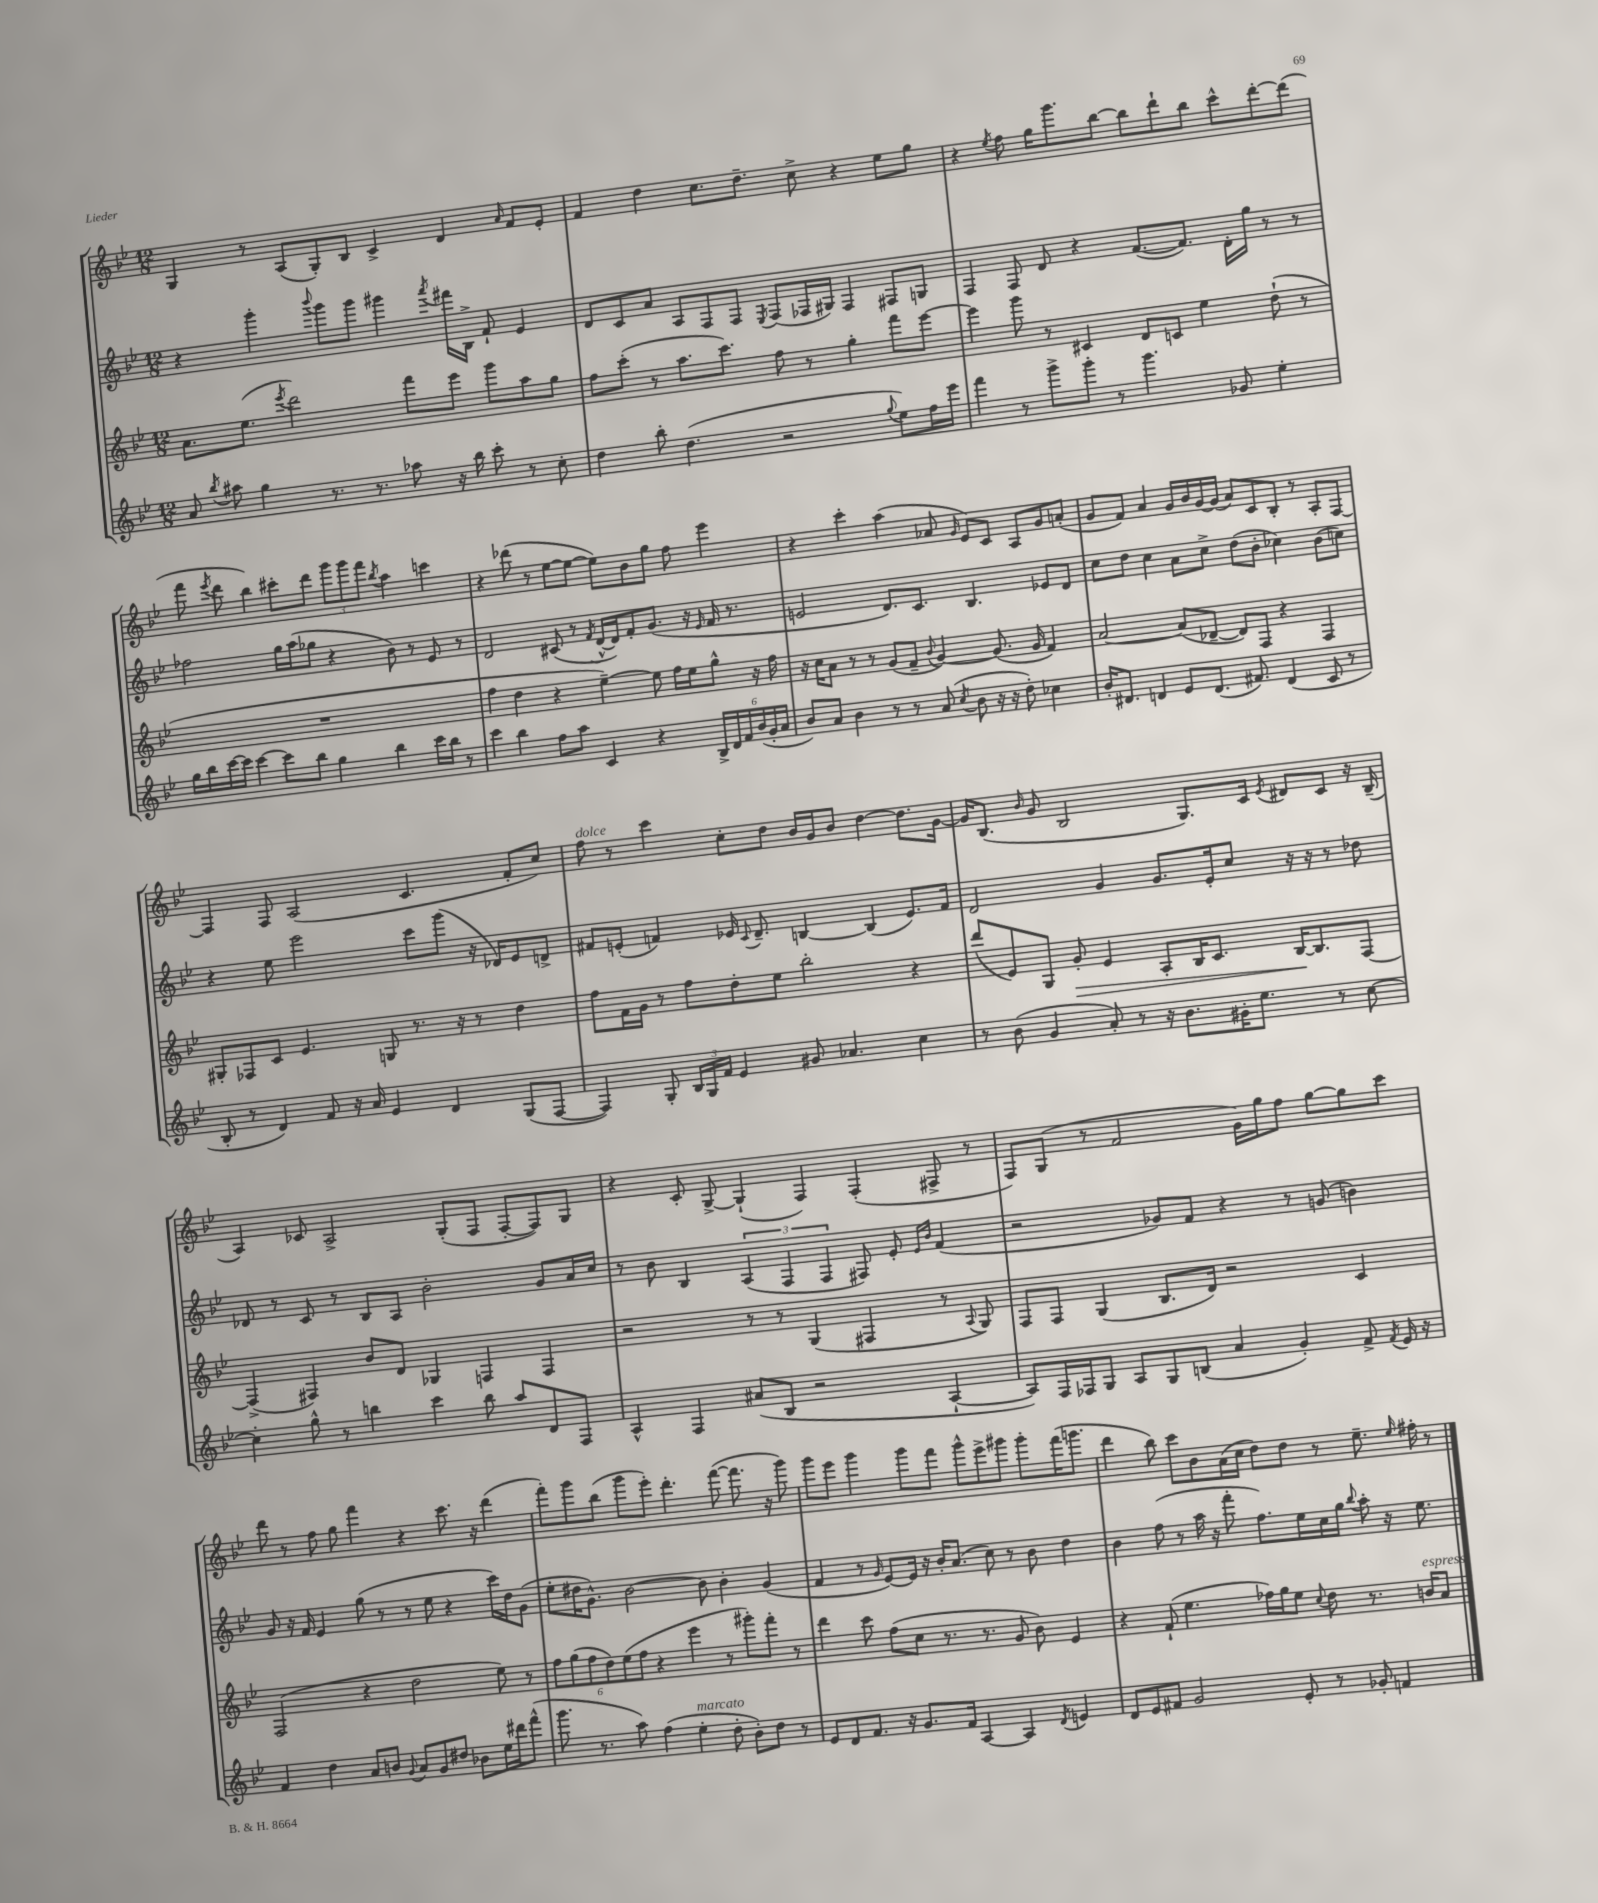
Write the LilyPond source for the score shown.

<<
\new StaffGroup <<
\new Staff = "s0" {
    \clef treble \key bes \major \numericTimeSignature \time 12/8
    \autoBeamOff g4 r8 a8[( g8-.) bes8] c'4-> d'4 \grace { a'16 } f'8[ ees'8]-. |
    f'4 d''4 c''8.[ d''8.]-- c''8-> r4 ees''8[ g''8] |
    r4 \acciaccatura { ees''8 } f''8 g''16[ g'''8. bes''8]~ bes''8[ d'''8-! bes''8] c'''8[-^ d'''8~-. d'''8]( |
    f'''8 \acciaccatura { ees'''8 } d'''8 bes''4) cis'''8[-. d'''8] \tuplet 3/2 { g'''8[ g'''8 f'''8] } \acciaccatura { bes''8 } a''4 c'''4 |
    r4 des'''8( r8 ees''8[~ ees''8]~ ees''8[) bes'8 g''8] f''8 ees'''4 |
    r4 c'''4-. a''4( aes'8 \grace { g'16 } ees'8[) c'8] a8[ g'8 a'8]-.( |
    g'8[ f'8]) a'4 g'16[ bes'16 g'16~ g'16]( a'8[) c'8 bes8]-. r8 a8[-. f8]~ |
    f4 f8 a2( c'4. f'8[-. c''8]) |
    f''8^\markup { \italic "dolce" } r8 c'''4 c''8[-. d''8] bes'16[ g'16 bes'8] d''4~ d''8.[ g'16]~ |
    g'16[ bes8.]( \grace { bes'16 } g'8 bes2 g8.[) c'16] \acciaccatura { ees'8 } dis'8[ c'8] r16 bes16--( |
    a4) ces'8 a2-> g8[-.( f8] f8[~-. f8) g8] |
    r4 c'8-. g8~-> g4-!( f4) f4-.( fis8-> r8 |
    f8[) g8]( r8 f'2 g'16[) g''16 f''8] g''8[~ g''8 c'''8] |
    d'''8 r8 f''8 g''8 f'''4 r4 c'''8. r16 d'''4( |
    f'''8[-.) g'''8 bes''8]( g'''8[ ees'''8]-.) d'''4.-. f'''8~( f'''8. r16 g'''8) |
    g'''8[ ees'''8] g'''4 g'''8[ f'''8] g'''8[-^ ees'''8-> gis'''8] gis'''8[-. f'''16( g'''8.] |
    d'''4 bes''8) c'''8[ bes'8 a'16( c''16] d''8[) d''8] r8 ees''8.-- \grace { ees''16 } fis''16-. r8 \bar "|." |
}
\new Staff = "s1" {
    \clef treble \key bes \major \numericTimeSignature \time 12/8
    \autoBeamOff r4 g'''4-. \appoggiatura { bes'''8 } g'''8[ g'''8] gis'''4 \acciaccatura { a'''8 } fis'''16[ bes16]-> f'8-! ees'4 |
    d'8[ c'8 a'8] a8[ f8 f8] \acciaccatura { ees8 } f8[( fes16 gis16]) fes4 fis8[ g8] |
    f4 f8 d'8 r4 f'8.[~( f'8.]) d'16[-. g''16] r8 r8 |
    fes''2 g''16[ a''16( ges''8] r4 bes'8) r8 ees'8 r8 |
    d'2 cis'8( r8 \acciaccatura { f'8 } d'16[~-^ d'16) f'8-. g'8.]( r16 \grace { ees'16 } f'16 r8. |
    e'2 d'8.[) c'8.] bes4. ees'8[ d'8] |
    c''8[ d''8] c''4 a'8[ c''8]-> d''8[( bes'8]-. ces''4) bes'8[( c''8]) |
    r4 ees''8 ees'''2 c'''8[ g'''8]( r16 des'16[) ees'8 d'8]-> |
    fis'8[ e'8]-.( f'4) ees'16 \appoggiatura { c'8 } d'8.-- b4~ b4( ees'8.[) f'16] |
    d'2 g'4 g'8.[ ees'16-. c''8] r16 r16 r8 des''8 |
    des'8 r8 c'8 r8 bes8[ a8] bes'2-. g'8[ a'16 c''16] |
    r8 bes'8 bes4 \tuplet 3/2 { a4( f4 f4 } fis8) ees'8-. \grace { ees'16[ bes'16] } f'4( |
    r2 ges'8[) f'8] r4 r8 g'8( b'4) |
    g'8 r16 f'16 ees'4 g''8( r8 r8 ees''8 r4 c'''16[) d''16 g'8]( |
    ees''8[-. dis''16 g'8.]-^) bes'2~ bes'8 bes'4-. g'4( |
    f'4 r8 \grace { g'16 } ees'8[~) ees'16] r16 bes'16[-. a'8.]( c''8) r8 bes'8 d''4 |
    bes'4 f''8( r8 a''16 r16 f'''8-. f''8.[) ees''16 c''16 g''16] \appoggiatura { bes''8 } a''8-. r16 ees''8. \bar "|." |
}
\new Staff = "s2" {
    \clef treble \key bes \major \numericTimeSignature \time 12/8
    \autoBeamOff a'8.[ ees''8.]( \acciaccatura { ees'''8 } d'''2) f'''8[ ees'''8] g'''8[ a''8 g''8] |
    f''8[ c'''8]-.( r8 a''8.[ c'''8.]) f''8 r8 g''4-. f'''8[ ees'''8]~ |
    ees'''4 g'''8 r8 cis'4 d'8[ c'8] ees''4 d''8-!( r8 |
    R1. |
    f''4 d''4 r4 ees''4~--) ees''8 f''16[ ees''16 g''8]-^ r16 f''16 |
    r16 c''16[ a'8] r8 r8 g'8[( f'8]-- \appoggiatura { bes'8 } g'4~) g'8.( g'16 f'4) |
    a'2~ a'8[( des'8]~-- des'8[) f8] r4 f4 |
    gis8[-. fes8 c'8] ees'4. g8 r8. r16 r8 d''4 |
    f''8[ f'16 g'16] r8 f''8[ d''8-. ees''8] bes''2-. r4 |
    d'''8[( ees'8) g8] g'8-.\> ees'4 a8[-. bes16 c'8.] bes16[~\! bes8. f8]~ |
    f4->( fis4) bes'8[ d'8] ges4 f4 f4 |
    r2 r8 r8 g4( fis4 r8 \appoggiatura { a8 } g8) |
    f8[ f8] g4( bes8.[ d'16]) r2 c'4 |
    f2( r4 d''2 ees''8) r8 |
    \tuplet 6/4 { f''8[ g''8( f''8 d''8) ees''8( f''8] } r4 ees'''4 r8 gis'''8[-.) f'''8]-. r8 |
    d'''4 c'''8 f''8[( c''8] r8. r8. g'8 bes'8) ees'4 |
    r4 f'8-!( ees''4. fes''16[) g''16 ees''8] \appoggiatura { c''8 } d''8 r8. b'16[^\markup { \italic "espress." } a'8] \bar "|." |
}
\new Staff = "s3" {
    \clef treble \key bes \major \numericTimeSignature \time 12/8
    \autoBeamOff a'8 \acciaccatura { bes''8 } ais''8 g''4 r8. r8. aes''8 r16 bes''16 c'''8-. r8 c''8-. |
    d''4 bes''8-. d''4.( r2 \appoggiatura { g''8 } ees''8[) f''16 ees'''16] |
    f'''4 r8 g'''8[-> g'''8]-. r8 g'''4. ges'8 ees''4-. |
    g''16[ bes''16 c'''16~ c'''16] c'''4~ c'''8[ bes''8] g''4 bes''4 c'''16[ bes''16] r8 |
    c'''4 bes''4 f''8[ a''8] c'4 r4 \tuplet 6/4 { bes16[-> d'16 f'16 bes'16( g'16-. a'16] } |
    bes'8[) a'8] bes'4 r8 r8 a'8( \acciaccatura { c''8 } bes'8 r16 r16 d''8-.) ces''4 |
    bes'16[-. dis'8.] d'4 ees'8[ d'8.]( fis'8.) d'4( c'8 r8 |
    bes8-. r8 d'4) f'8 r16 a'16 ees'4 d'4 g8[( f8]~ |
    f4) g8-. \tuplet 3/2 { bes16[ g16 f'16] } ees'4 gis'8 aes'4. c''4 |
    r8 bes'8( g'4 a'8-.) r8 r16 bes'8.[ gis'16-. ees''8.] r8 c''8~ |
    c''4-. g''8-^ r8 b''4 c'''4 b''8 a''8[ d'8 f8] |
    a4-^ f4 ais'8[( bes8] r2 a4~-! |
    a8[) f16 fes16 g8] a8[ g8 b8]( a'4 g'4-.) f'8-> \acciaccatura { f'8 } ees'16 r16 |
    f'4 d''4 a'8[ b'8] \appoggiatura { g'8 } a'8[ g'8 dis''8] bes'8[ ees''16 dis'''16 f'''8]-^( |
    g'''8. r8. a''8) f''4( ees''4-.^\markup { \italic "marcato" } d''8-. bes'8[-.) d''8] r8 |
    ees'8[ d'8 f'8.] r16 g'8.[ f'16] a4~ a4 \acciaccatura { d'8 } e'4 |
    d'8[ ees'8 fis'8] g'2 ees'8-. r8 ges'8-. f'4 \bar "|." |
}
>>
>>
\layout { \context { \Score \remove "Bar_number_engraver" } }
